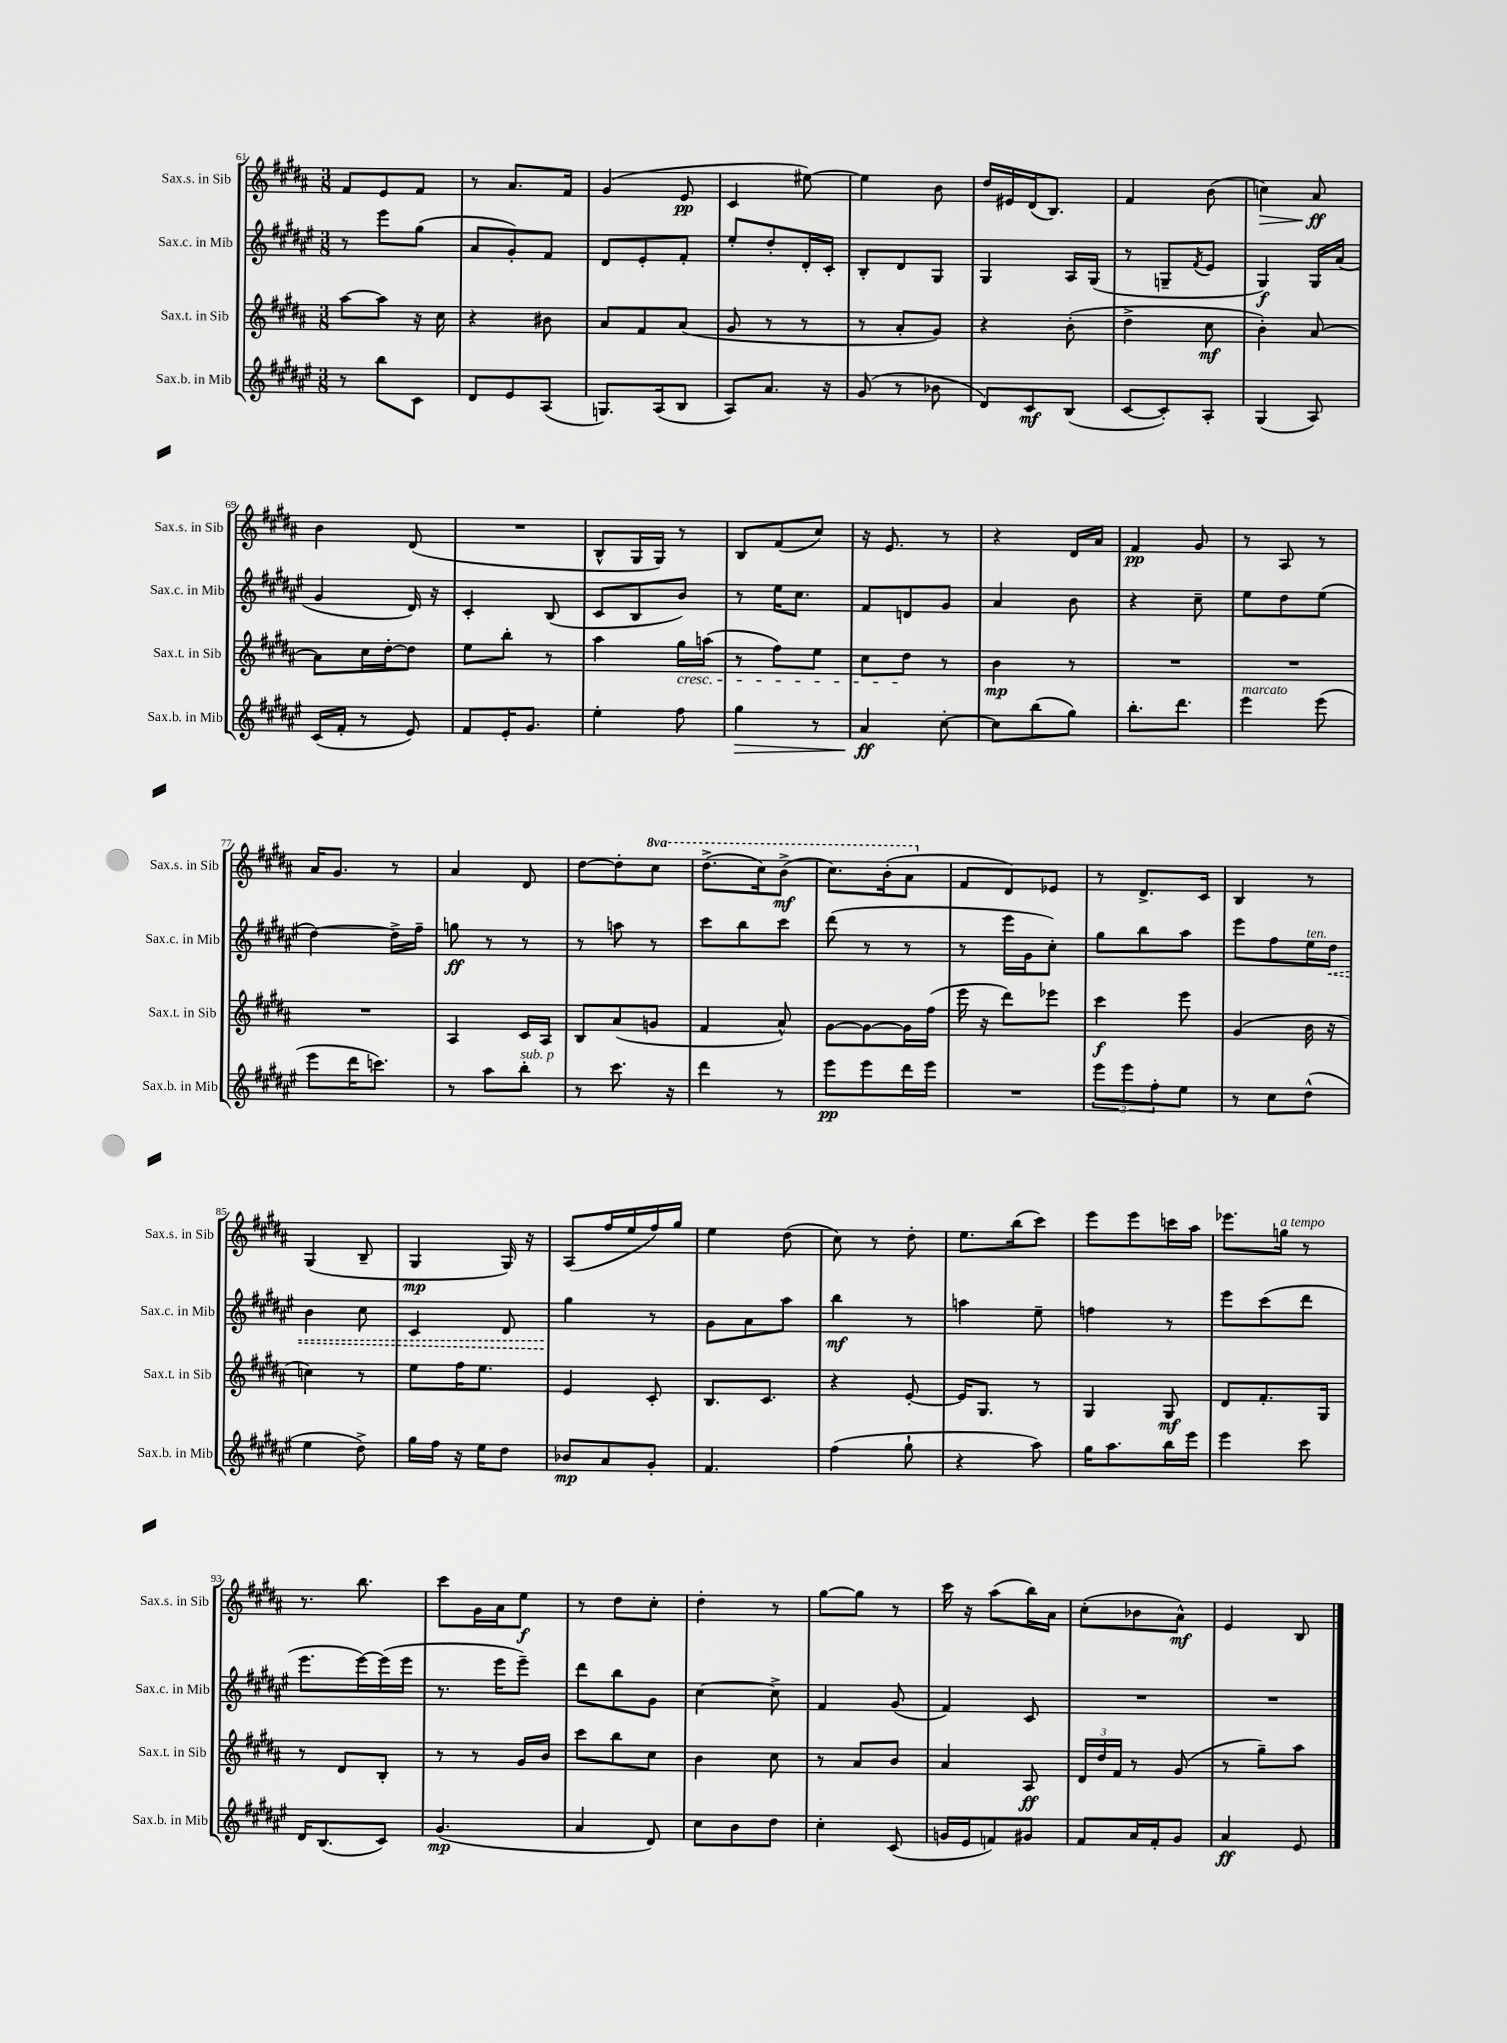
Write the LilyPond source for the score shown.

<<
\new StaffGroup <<
\new Staff = "s0" \with { instrumentName = "Sax.s. in Sib" shortInstrumentName = "Sax.s. in Sib" } {
    \clef treble \key b \major \numericTimeSignature \time 3/8 \set Staff.ottavationMarkups = #ottavation-simple-ordinals
    fis'8 e'8 fis'8 |
    r8 ais'8. fis'16 |
    gis'4( e'8\pp |
    cis'4 eis''8~) |
    eis''4 b'8 |
    dis''16 eis'16 dis'16( b8.) |
    fis'4 b'8( |
    c''4\>) ais'8\ff\! |
    b'4 dis'8( |
    R4. |
    b8-^ gis16 gis16) r8 |
    b8 fis'8( cis''8) |
    r16 e'8. r8 |
    r4 dis'16 ais'16 |
    fis'4\pp gis'8 |
    r8 ais8 r8 |
    ais'16 gis'8. r8 |
    ais'4 dis'8 |
    dis''8~ dis''8-. \ottava #1 cis'''8 |
    dis'''8.->( cis'''16) b''8->\mf( |
    cis'''8.) b''16-.( ais''8 \ottava #0 |
    fis'8 dis'8) ees'8 |
    r8 dis'8.-> cis'16 |
    b4 r8 |
    gis4( b8-- |
    gis4\mp gis16) r16 |
    ais8( fis''16 e''16 fis''16) gis''16 |
    e''4 dis''8( |
    cis''8) r8 dis''8-. |
    e''8. b''16( cis'''8) |
    e'''8 e'''8 c'''16 ais''16 |
    ees'''8. g''16^\markup { \italic "a tempo" } r8 |
    r8. b''8. |
    cis'''8 gis'16 ais'16 e''8\f |
    r8 dis''8 cis''8-. |
    dis''4-. r8 |
    gis''8~ gis''8 r8 |
    cis'''16 r16 ais''8( b''16) ais'16 |
    cis''8-.( bes'8 ais'8-^\mf) |
    e'4 b8 \bar "|." |
}
\new Staff = "s1" \with { instrumentName = "Sax.c. in Mib" shortInstrumentName = "Sax.c. in Mib" } {
    \clef treble \key fis \major \numericTimeSignature \time 3/8
    r8 eis'''8 gis''8( |
    ais'8 gis'8-.) fis'8 |
    dis'8 eis'8-. fis'8-. |
    eis''8-. dis''8-. dis'16-. cis'16-. |
    b8-. dis'8 gis8 |
    gis4 ais16 gis16( |
    r8 g8-- \acciaccatura { fis'8 } eis'8 |
    gis4\f) gis16 ais'16( |
    gis'4 dis'16) r16 |
    cis'4-. b8( |
    cis'8 b8 b'8) |
    r8 eis''16 cis''8. |
    fis'8 d'8 gis'8 |
    ais'4 b'8 |
    r4 cis''8-- |
    eis''8 dis''8 eis''8( |
    dis''4~) dis''16-> fis''16-- |
    g''8\ff r8 r8 |
    r8 a''8 r8 |
    cis'''8 b''8 cis'''8 |
    dis'''8( r8 r8 |
    r8 eis'''16 gis'16 cis''8-.) |
    gis''8 b''8 ais''8 |
    eis'''8 fis''8 eis''16^\markup { \italic "ten." } \once \override Hairpin.style = #'dashed-line dis''16\< |
    b'4 cis''8 |
    cis'4 dis'8 |
    gis''4\! r8 |
    gis'8 ais'8 ais''8 |
    b''4\mf r8 |
    a''4 eis''8-- |
    f''4 r8 |
    eis'''8 cis'''8( dis'''8 |
    eis'''8. eis'''16~) eis'''16( eis'''16 |
    r8. eis'''16 eis'''8--) |
    dis'''8 b''8 gis'8 |
    cis''4~ cis''8-> |
    fis'4 gis'8( |
    fis'4) cis'8 |
    R4. |
    R4. \bar "|." |
}
\new Staff = "s2" \with { instrumentName = "Sax.t. in Sib" shortInstrumentName = "Sax.t. in Sib" } {
    \clef treble \key b \major \numericTimeSignature \time 3/8
    ais''8~ ais''8 r16 cis''16 |
    r4 bis'8 |
    ais'8 fis'8 ais'8( |
    gis'8 r8 r8 |
    r8 ais'8-. gis'8) |
    r4 b'8-.( |
    dis''4-> cis''8\mf |
    b'4-.) ais'8~ |
    ais'8 cis''16 dis''16~-. dis''8 |
    e''8 b''8-. r8 |
    ais''4 gis''16\cresc a''16( |
    r8 fis''8) e''8 |
    cis''8 dis''8\! r8 |
    b'4\mp r8 |
    R4. |
    R4. |
    R4. |
    ais4 cis'16 ais16 |
    b8 ais'8( g'8 |
    fis'4 ais'8-^) |
    gis'8~ gis'8~ gis'16 fis''16( |
    e'''16 r16 dis'''8) ees'''8 |
    cis'''4\f e'''8 |
    gis'4( b'16 r16 |
    c''4) r8 |
    e''8 fis''16 e''8. |
    e'4 cis'8-. |
    b8. cis'8. |
    r4 e'8~-. |
    e'16 gis8. r8 |
    gis4 gis8\mf |
    dis'8 fis'8.-. gis16 |
    r8 dis'8 b8-. |
    r8 r8 gis'16 b'16 |
    cis'''8 b''8 cis''8 |
    b'4 cis''8 |
    r8 ais'8 b'8 |
    ais'4 ais8\ff |
    \tuplet 3/2 { dis'16 dis''16 fis'16 } r8 gis'8( |
    r8 gis''8--) ais''8 \bar "|." |
}
\new Staff = "s3" \with { instrumentName = "Sax.b. in Mib" shortInstrumentName = "Sax.b. in Mib" } {
    \clef treble \key fis \major \numericTimeSignature \time 3/8
    r8 b''8 cis'8 |
    dis'8 eis'8 ais8( |
    g8.) ais16( b8 |
    ais8) ais'8. r16 |
    gis'8( r8 bes'8 |
    dis'8) cis'8\mf b8( |
    cis'8~ cis'8-.) ais8-. |
    gis4( ais8) |
    cis'16( fis'16-. r8 eis'8) |
    fis'8 eis'16-. gis'8. |
    eis''4-. fis''8 |
    gis''4\> r8 |
    ais'4\ff\! cis''8~-. |
    cis''8 b''8( gis''8) |
    b''8.-. dis'''8. |
    eis'''4^\markup { \italic "marcato" } eis'''8( |
    eis'''8 dis'''16 c'''8.) |
    r8 ais''8 b''8-.^\markup { \italic "sub. p" } |
    r8 cis'''8. r16 |
    dis'''4 r8 |
    eis'''8\pp eis'''8 dis'''16 eis'''16 |
    R4. |
    \tuplet 3/2 { eis'''8 eis'''8 fis''8-. } eis''8 |
    r8 cis''8 dis''8-^( |
    eis''4 dis''8->) |
    gis''16 fis''16 r16 eis''16 dis''8 |
    bes'8\mp ais'8 gis'8-. |
    fis'4. |
    fis''4( gis''8-! |
    r4 ais''8) |
    gis''16 ais''8. b''16 eis'''16 |
    eis'''4 cis'''8 |
    dis'16 b8.( cis'8) |
    gis'4.\mp( |
    ais'4 dis'8) |
    cis''8 b'8 dis''8 |
    cis''4-. cis'8( |
    g'16 eis'16 f'8) gis'8 |
    fis'8 ais'16 fis'16-. gis'8 |
    ais'4\ff eis'8 \bar "|." |
}
>>
>>
\layout { \context { \Score currentBarNumber = #61 } }
